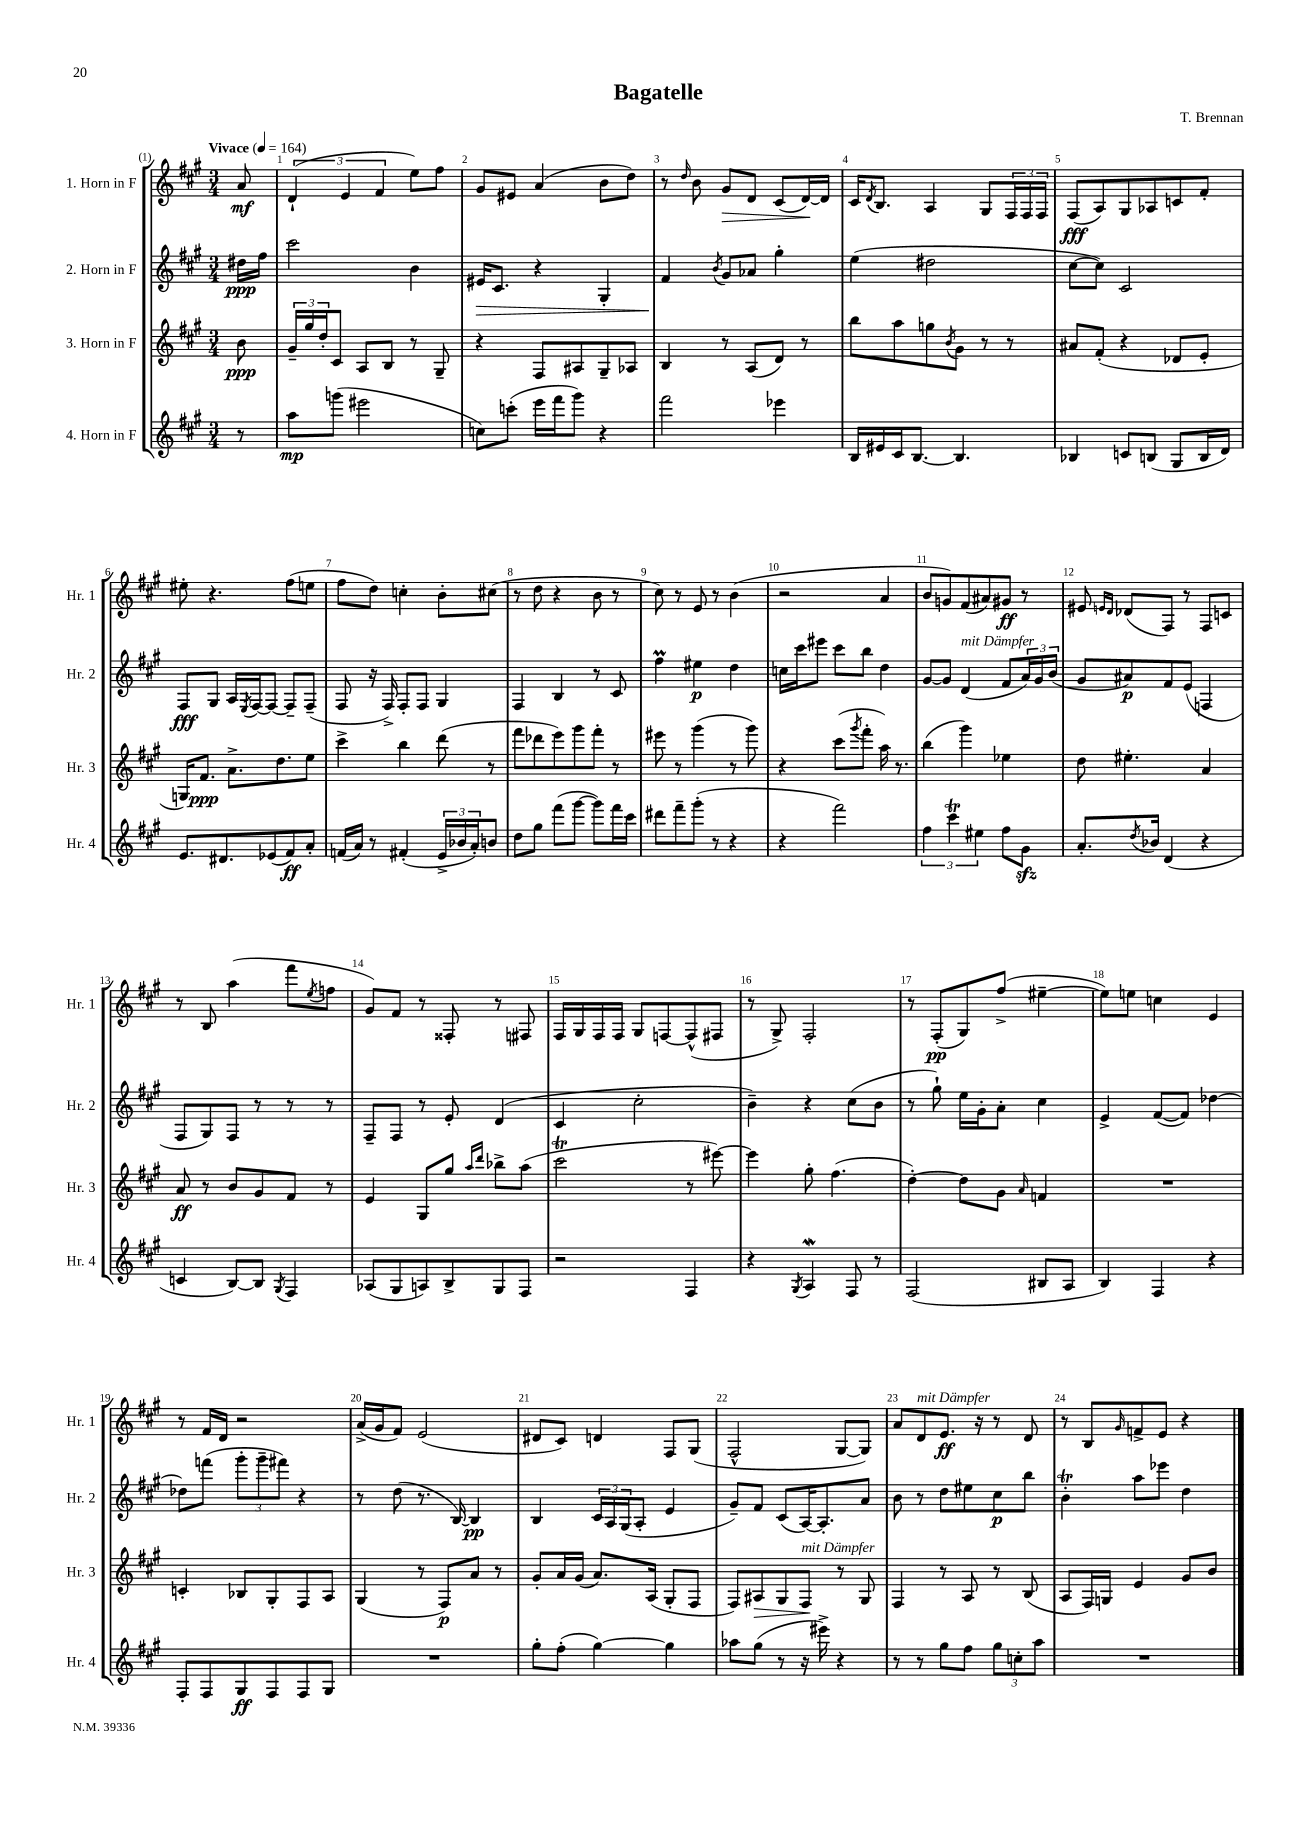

**kern	**kern	**kern	**kern
*staff4	*staff3	*staff2	*staff1
*clefG2	*clefG2	*clefG2	*clefG2
*k[f#c#g#]	*k[f#c#g#]	*k[f#c#g#]	*k[f#c#g#]
*M3/4	*M3/4	*M3/4	*M3/4
*MM164	*MM164	*MM164	*MM164
8r	8b\	16dd#\LL	8a/
.	.	16ff#\JJ	.
=	=	=	=
8aa\L	24g#~/LL	2ccc#\	(6d`/
.	24gg#/	.	.
.	24dd'/J	.	.
(8ggg\J	8c#/J	.	.
.	.	.	6e/
2eee#\	8A/L	.	.
.	.	.	6f#/
.	8B/J	.	.
.	8r	4b\	8ee\L)
.	8G#~/	.	8ff#\J
=	=	=	=
8cc\L)	4r	16e#/LK	8g#/L
.	.	8.c#/J	.
(8ccc'\J	.	.	8e#/J
16eee\LL	8F#/L	4r	(4a/
16fff#\J	.	.	.
8ggg#\J)	8A#/	.	.
4r	8G#~/	4G#'/	8b\L
.	8A-/J	.	8dd\J)
=	=	=	=
2fff#\	4B/	4f#/	8r
.	.	.	16qqdd/
.	.	.	8b\
.	.	8qb/	.
.	8r	8g#/L	8g#/L
.	(8A/L	8a-/J	8d/J
4eee-\	8d/J)	4gg#'\	(8c#/L
.	8r	.	[16d/L)
.	.	.	16d/]JJ
=	=	=	=
16B/LL	8bb\L	(4ee\	16c#/LK
.	.	.	8qd/
16e#/	.	.	8.B/J
16c#/J	8aa\	.	.
[8.B/J	.	.	.
.	8gg\	2dd#\	4A/
.	8qb/	.	.
4.B/]	8g#\J	.	.
.	8r	.	8G#/L
.	8r	.	24F#/L
.	.	.	24F#/
.	.	.	24F#/JJ
=	=	=	=
4B-/	8a#/L	[8cc#\L	(8F#/L
.	(8f#'/J	8cc#\]J)	8A/)
8c/L	4r	2c#/	8G#/
(8B/J	.	.	8A-/
8G#/L	8d-/L	.	8c/
16B/L	8e'/J	.	8f#'/J
16d/JJ)	.	.	.
=	=	=	=
8.e/L	16G/LK)	8F#/L	8ee#'\
.	8.f#/J	.	.
.	.	8G#/J	4.r
8.d#/	.	.	.
.	8.a^\L	16A/LL	.
.	.	8qE/	.
.	.	[16F#/J	.
(8e-/	.	8F#/_J	.
.	8.dd\	.	.
8f#/)	.	8F#~/]L	(8ff#\L
8a'/J	8ee\J	(8F#~/J	8ee\J
=	=	=	=
(16f/LL	4ccc#^\	8F#/	8ff#\L
16a/JJ)	.	.	.
8r	.	16r	8dd\J)
.	.	16F#^/)	.
(4f#'/	4bb\	8F#'/L	4cc'\
.	.	8F#/J	.
24e^/LL	(8ddd\	4G#/	8b'\L
24b-/	.	.	.
24a'/J)	.	.	.
8b/J	8r	.	(8cc#\J
=	=	=	=
8dd\L	8fff#\L	4F#/	8r
8gg#\J	8ddd-\	.	8dd\
(8fff#\L	8eee\)	4B/	4r
[8ggg#\J	8ggg#\	.	.
8ggg#\]L)	8fff#'\J	8r	8b\
16fff#\L	8r	8c#/	8r
16ccc#\JJ	.	.	.
=	=	=	=
8ddd#\L	8eee#\	4ff#\	8cc#\)
8fff#~\	8r	.	8r
(8ggg#'\J	(4ggg#\	4ee#\	8e/
8r	.	.	8r
4r	8r	4dd\	(4b\
.	8ggg#\)	.	.
=	=	=	=
4r	4r	16cc\LL	2r
.	.	16ccc#\J	.
.	.	8eee#\J	.
2fff#\)	(8ccc#\L	8ccc#\L	.
.	8qggg#/	.	.
.	8fff#'\J	8bb\J	.
.	16aa\)	4dd\	4a/
.	8.r	.	.
=	=	=	=
6ff#\	(4bb\	[8g#/L	8b/L
.	.	8g#/]J	8g/)
6ccc#\	.	.	.
.	4ggg#\)	(4d/	(8f#/
6ee#\	.	.	.
.	.	.	8a#/)
8ff#\L	4ee-\	8f#/L	8g#/J
8g#\J	.	24a/L)	8r
.	.	24g#/	.
.	.	(24b/JJ	.
=	=	=	=
8.a'/L	8dd\	8g#/L	8e#/
.	.	.	16qqe/LL
.	.	.	16qqd/JJ
.	4.ee#'\	8a#/)	(8d-/L
8qdd/	.	.	.
16b-/Jk	.	.	.
(4d/	.	8f#/	8F#/J)
.	.	(8e/J	8r
4r	4a/	4F/	8F#/L
.	.	.	8c/J
=	=	=	=
4c/	8a/	8F#/L	8r
.	8r	8G#/)	8B/
[8B/L)	8b/L	8F#/J	(4aa\
8B/]J	8g#/	8r	.
8qG#/	.	.	.
4F#/	8f#/J	8r	8fff#\L
.	.	.	8qee/
.	8r	8r	8ff\J
=	=	=	=
(8A-/L	4e/	8F#~/L	8g#/L)
8G#/	.	8F#/J	8f#/J
8A/)	8G#/L	8r	8r
8B^/	8gg#/J	8e'/	8F##'/
.	16qqaa/LL	.	.
.	16qqddd/JJ	.	.
8G#/	8bb-^\L	(4d/	8r
8F#/J	(8aa\J	.	8F#/
=	=	=	=
2r	2ccc#\	4c#/	16F#/LL
.	.	.	16G#/
.	.	.	16F#/
.	.	.	16F#/JJ
.	.	2cc#'\	8G#/L
.	.	.	[8F/
4F#/	8r	.	(8F^^/]
.	[8eee#\)	.	8F#/J
=	=	=	=
4r	4eee#\]	4b~\)	8r
.	.	.	8G#^/)
8qG#/	.	.	.
4A/	8gg#'\	4r	2F#'/
.	(4.ff#\	.	.
8F#/	.	(8cc#\L	.
8r	.	8b\J	.
=	=	=	=
(2F#/	[4dd'\)	8r	8r
.	.	8gg#`\)	(8F#'/L
.	8dd\]L	16ee\LL	8G#/)
.	.	16g#'\J	.
.	8g#\J	8a'\J	(8ff#^/J
.	16qqa/	.	.
8B#/L	4f/	4cc#\	[4ee#~\
8A/J	.	.	.
=	=	=	=
4B/)	2.r	4e^/	8ee#\]L)
.	.	.	8ee\J
4F#/	.	([8f#/L	4cc\
.	.	8f#/]J)	.
4r	.	[4dd-\	4e/
=	=	=	=
8F#'/L	4c'/	8dd-\]L	8r
8F#/	.	(8fff\J	16f#/LL
.	.	.	16d/JJ
8G#/	8B-/L	12ggg#'\L	2r
.	.	12ggg#~\	.
8F#/	8G#'/	.	.
.	.	12fff#\J)	.
8F#/	8F#/	4r	.
8G#/J	8A/J	.	.
=	=	=	=
2.r	(4G#/	8r	(16a^/LL
.	.	.	16g#/J
.	.	(8dd\	8f#/J)
.	8r	8.r	(2e/
.	8F#/L)	.	.
.	.	[16B/)	.
.	8a/J	4B/]	.
.	8r	.	.
=	=	=	=
8gg#'\L	8g#'/L	4B/	8d#/L
(8ff#'\J	16a/L	.	8c#/J)
.	(16g#/JJ	.	.
[4gg#\)	8.a/L)	24c#/LL	4d/
.	.	24A/	.
.	.	(24G#/J	.
.	.	8A'/J	.
.	(16A/Jk	.	.
4gg#\]	8G#'/L	4e/	8F#/L
.	8F#/J	.	(8G#/J
=	=	=	=
8aa-\L	8F#/L)	8g#~/L)	2F#^^/
(8gg#\J	8A#/	8f#/J	.
8r	8G#/	(8c#/L	.
16r	8F#/J	[16A/K)	.
16eee#^\)	.	8.A'/]	.
4r	8r	.	[8G#/L
.	8G#/	8a/J	8G#/]J)
=	=	=	=
8r	4F#/	8b\	8a/L
8r	.	8r	8d/
8gg#\L	8r	8dd\L	8.e/J
8ff#\J	8A/	8ee#\	.
.	.	.	16r
12gg#\L	8r	8cc#\	8r
12cc'\	.	.	.
.	(8B/	8bb\J	8d/
12aa\J	.	.	.
=	=	=	=
2.r	8A/L	4b'\	8r
.	16F#/L)	.	8B/L
.	16G/JJ	.	.
.	.	.	16qqg#/
.	4e/	8aa\L	8f^/
.	.	8eee-\J	8e/J
.	8g#/L	4dd\	4r
.	8b/J	.	.
==	==	==	==
*-	*-	*-	*-
